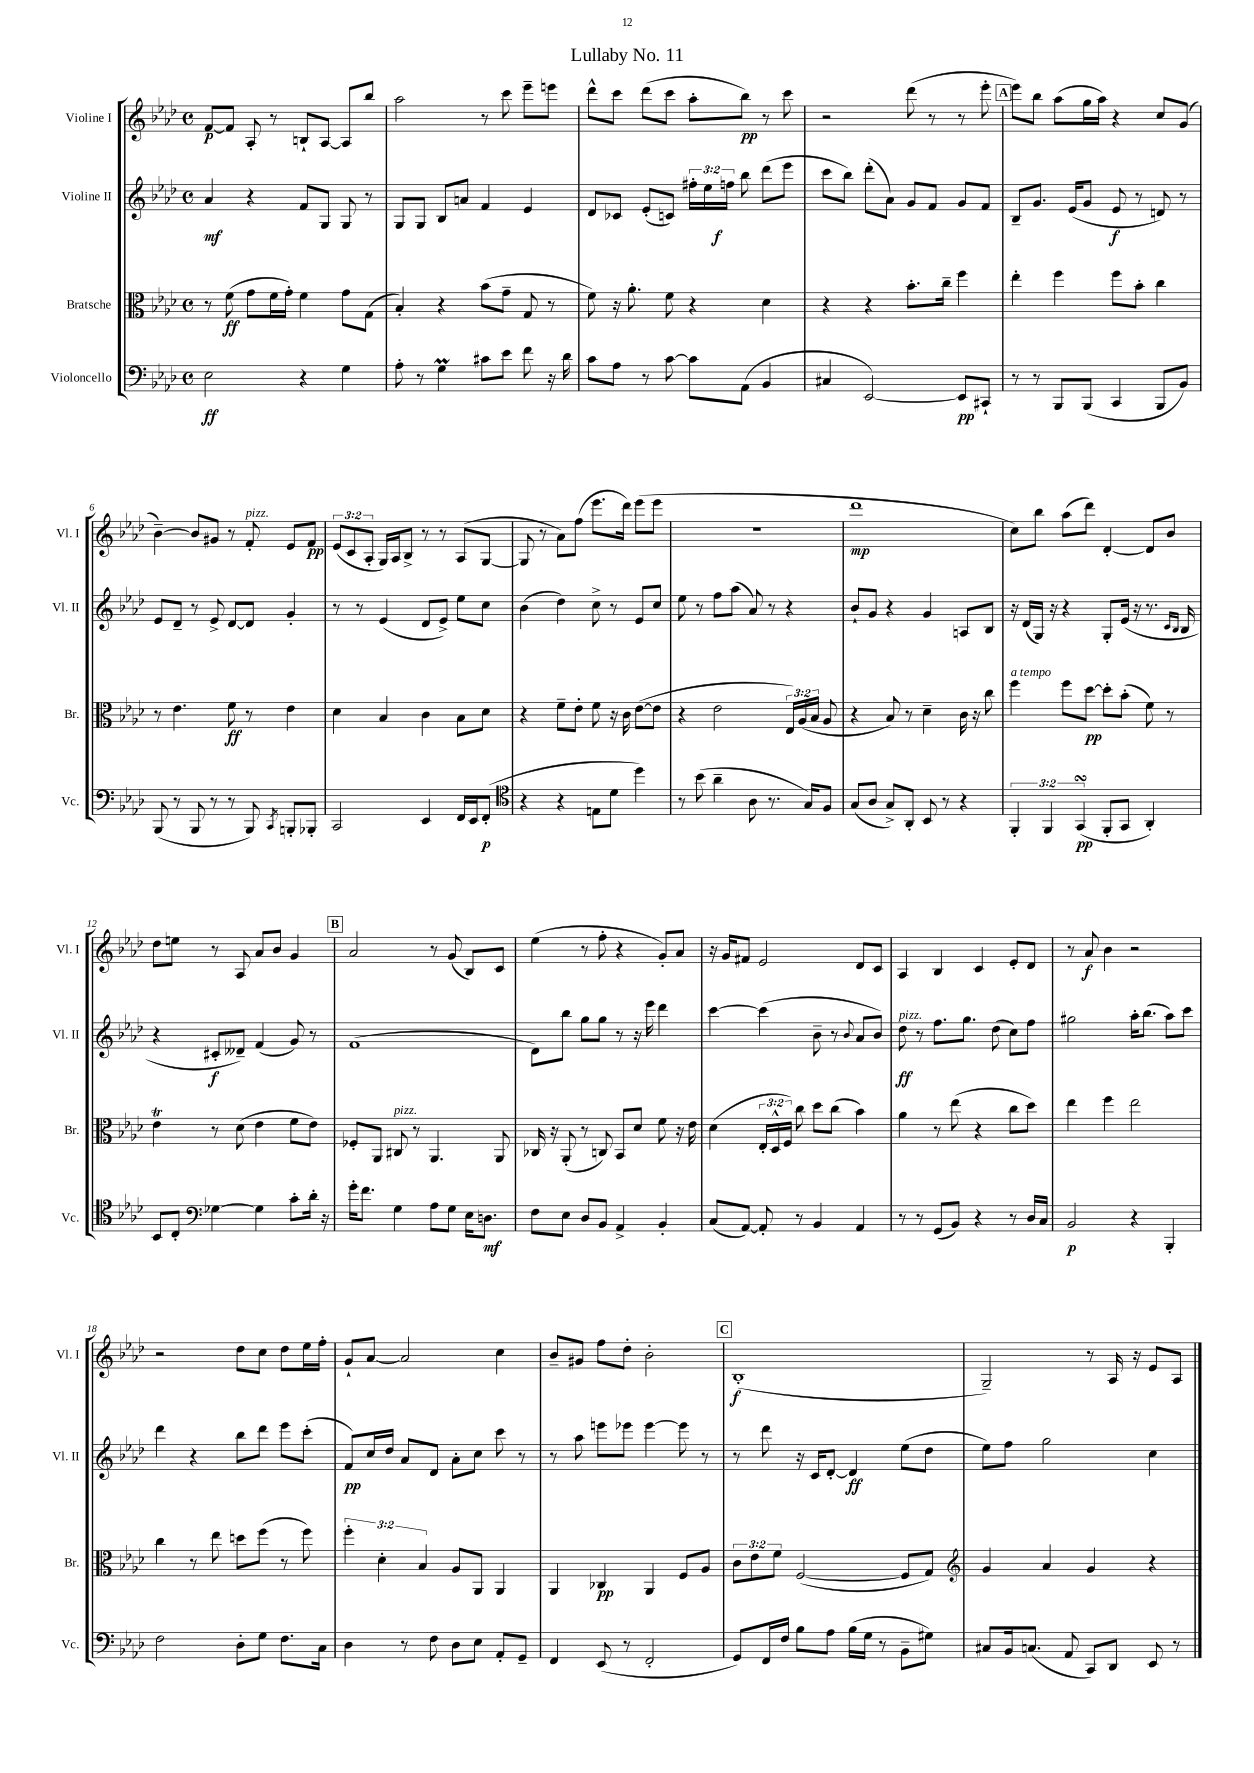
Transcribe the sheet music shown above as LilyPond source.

\header { title = "Lullaby No. 11" }
<<
\new StaffGroup <<
\new Staff = "s0" \with { instrumentName = "Violine I" shortInstrumentName = "Vl. I" } {
    \clef treble \key aes \major \defaultTimeSignature \time 4/4 \override Staff.TupletNumber.text = #tuplet-number::calc-fraction-text
    \autoBeamOff f'8[~\p f'8] aes8-. r8 b8[-! aes8]~ aes8[ bes''8] |
    aes''2 r8 c'''8 ees'''8[-- e'''8] |
    des'''8[-^ c'''8] des'''8[( c'''8] aes''8[-. bes''8]\pp) r8 c'''8 |
    r2 des'''8( r8 r8 ees'''8-. |
    \mark \markup { \box "A" } ees'''8[) bes''8] aes''8[( g''16 aes''16]) r4 c''8[ g'8]( |
    bes'4~--) bes'8[ gis'8] r8 f'8-.^\markup { \italic "pizz." } ees'8[ f'8]\pp |
    \tuplet 3/2 { ees'8[( c'8 aes8]-. } g16[) aes16 bes8]-> r8 r8 aes8[( g8]~ |
    g8 r8 aes'8[) f''8]( ees'''8.[ des'''16]) ees'''8[( ees'''8] |
    R1 |
    des'''1\mp |
    c''8[) bes''8] aes''8[( des'''8]) des'4~-. des'8[ bes'8] |
    des''8[ e''8] r8 aes8 aes'8[ bes'8] g'4 |
    \mark \markup { \box "B" } aes'2 r8 g'8( bes8[) c'8] |
    ees''4( r8 f''8-. r4 g'8[-.) aes'8] |
    r16 g'16[ fis'8] ees'2 des'8[ c'8] |
    aes4 bes4 c'4 ees'8[-. des'8] |
    r8 aes'8\f bes'4 r2 |
    r2 des''8[ c''8] des''8[ ees''16 f''16]-. |
    g'8[-! aes'8]~ aes'2 c''4 |
    bes'8[-- gis'8] f''8[ des''8]-. bes'2-. |
    \mark \markup { \box "C" } bes1-.\f( |
    g2--) r8 aes16 r16 ees'8[ aes8] \bar "|." |
}
\new Staff = "s1" \with { instrumentName = "Violine II" shortInstrumentName = "Vl. II" } {
    \clef treble \key aes \major \defaultTimeSignature \time 4/4 \override Staff.TupletNumber.text = #tuplet-number::calc-fraction-text
    \autoBeamOff aes'4\mf r4 f'8[ g8] g8 r8 |
    g8[ g8] bes8[ a'8] f'4 ees'4 |
    des'8[ ces'8] ees'8[-.( c'8]) \tuplet 3/2 { fis''16[-. ees''16 f''16]\f } bes''8 des'''8[( ees'''8] |
    c'''8[ bes''8]) des'''8[-.( aes'8]) g'8[ f'8] g'8[ f'8] |
    \mark \markup { \box "A" } bes8[-- g'8.] ees'16[( g'8] ees'8\f r8 d'8) r8 |
    ees'8[ des'8]-- r8 ees'8-> des'8[~ des'8] g'4-. |
    r8 r8 ees'4( des'8[ ees'8]->) ees''8[ c''8] |
    bes'4( des''4) c''8-> r8 ees'8[ c''8] |
    ees''8 r8 f''8[ aes''8]( aes'8) r8 r4 |
    bes'8[-! g'8] r4 g'4 a8[ bes8] |
    r16 des'16[( g16]) r16 r4 g8[-. ees'16]( r16 r8. \grace { c'16[ bes16] } bes16 |
    r4 cis'8[-.\f deses'8]--) f'4( g'8) r8 |
    \mark \markup { \box "B" } f'1( |
    des'8[) bes''8] g''8[ g''8] r8 r16 ees'''16 des'''4 |
    c'''4~ c'''4( bes'8-- r8 \appoggiatura { bes'8 } aes'8[ bes'8]) |
    des''8\ff^\markup { \italic "pizz." } r8 f''8.[ g''8.] des''8( c''8[) f''8] |
    gis''2 aes''16[-. bes''8.]( aes''8[) c'''8] |
    des'''4 r4 bes''8[ des'''8] ees'''8[ c'''8]-.( |
    f'8[\pp) c''16 des''16] aes'8[ des'8] aes'8[-. c''8] c'''8 r8 |
    r8 aes''8 e'''8[ ees'''8] ees'''4~ ees'''8 r8 |
    \mark \markup { \box "C" } r8 des'''8 r16 c'16[ des'8]~-. des'4\ff ees''8[( des''8] |
    ees''8[) f''8] g''2 c''4 \bar "|." |
}
\new Staff = "s2" \with { instrumentName = "Bratsche" shortInstrumentName = "Br." } {
    \clef alto \key aes \major \defaultTimeSignature \time 4/4 \override Staff.TupletNumber.text = #tuplet-number::calc-fraction-text
    \autoBeamOff r8 f'8\ff( g'8[ f'16 g'16]-.) f'4 g'8[ g8]( |
    bes4-.) r4 bes'8[( g'8]-- g8 r8 |
    f'8) r16 aes'8.-. f'8 r4 des'4 |
    r4 r4 bes'8.[-. c''16]-- f''4 |
    \mark \markup { \box "A" } ees''4-. f''4 f''8[ bes'8]-. c''4 |
    r8 ees'4. f'8\ff r8 ees'4 |
    des'4 bes4 c'4 bes8[ des'8] |
    r4 f'8[-- ees'8]-. f'8 r16 c'16 ees'8[~( ees'8] |
    r4 ees'2 \tuplet 3/2 { ees16[) aes16( bes16] } aes8 |
    r4 bes8) r8 des'4-- c'16 r16 c''8 |
    f''4^\markup { \italic "a tempo" } f''8[ des''8]~\pp des''8[-. bes'8]-.( f'8) r8 |
    ees'4\trill r8 des'8( ees'4 f'8[ ees'8]) |
    \mark \markup { \box "B" } fes8[-. aes,8] cis8^\markup { \italic "pizz." } r8 aes,4. aes,8 |
    ces16 r16 aes,8-.( r8 c8) bes,8[ des'8] f'8 r16 ees'16 |
    des'4( \tuplet 3/2 { ees16[-. des16-^ f16]) } c''8 des''8[ c''8]( bes'4) |
    aes'4 r8 ees''8( r4 c''8[ des''8]) |
    ees''4 f''4 ees''2 |
    c''4 r8 ees''8 d''8[ f''8]( r8 f''8) |
    \tuplet 3/2 { f''4-. des'4-. bes4 } aes8[ aes,8] aes,4 |
    aes,4 ces4\pp aes,4 f8[ aes8] |
    \mark \markup { \box "C" } \tuplet 3/2 { c'8[ ees'8 f'8] } f2~( f8[ g8]) |
    \clef treble g'4 aes'4 g'4 r4 \bar "|." |
}
\new Staff = "s3" \with { instrumentName = "Violoncello" shortInstrumentName = "Vc." } {
    \clef bass \key aes \major \defaultTimeSignature \time 4/4 \override Staff.TupletNumber.text = #tuplet-number::calc-fraction-text
    \autoBeamOff ees2\ff r4 g4 |
    aes8-. r8 g4\prall cis'8[ ees'8] f'8 r16 des'16 |
    c'8[ aes8] r8 c'8~ c'8[ aes,8]( bes,4 |
    cis4 ees,2~) ees,8[\pp cis,8]-! |
    \mark \markup { \box "A" } r8 r8 bes,,8[ bes,,8]( c,4 bes,,8[ bes,8]) |
    bes,,8( r8 bes,,8 r8 r8 bes,,8) \acciaccatura { c,8 } b,,8[-. bes,,8]-. |
    c,2 ees,4 f,16[ ees,16 f,8]-.\p( |
    \clef tenor r4 r4 e8[ des'8] des''4) |
    r8 bes'8( aes'4-- aes8 r8. g16[) f8] |
    g8[( aes8] g8[->) aes,8]-. bes,8 r8 r4 |
    \tuplet 3/2 { f,4-. f,4 g,4\turn\pp( } f,8[-. g,8] aes,4-.) |
    bes,8[ c8]-. \clef bass ges4~ ges4 c'8[-. des'16]-. r16 |
    \mark \markup { \box "B" } g'16[-. f'8.] g4 aes8[ g8] ees16[ d8.]\mf |
    f8[ ees8] des8[ bes,8] aes,4-> bes,4-. |
    c8[( aes,8]~) aes,8-. r8 bes,4 aes,4 |
    r8 r8 g,8[( bes,8]) r4 r8 des16[ c16] |
    bes,2\p r4 bes,,4-. |
    f2 des8[-. g8] f8.[ c16] |
    des4 r8 f8 des8[ ees8] aes,8[-. g,8]-- |
    f,4 ees,8( r8 f,2-. |
    \mark \markup { \box "C" } g,8[) f,16 f16] bes8[ aes8] bes16[( g16] r8 bes,8[-- gis8]) |
    cis8[ bes,16 c8.]( aes,8 c,8[) des,8] ees,8 r8 \bar "|." |
}
>>
>>
